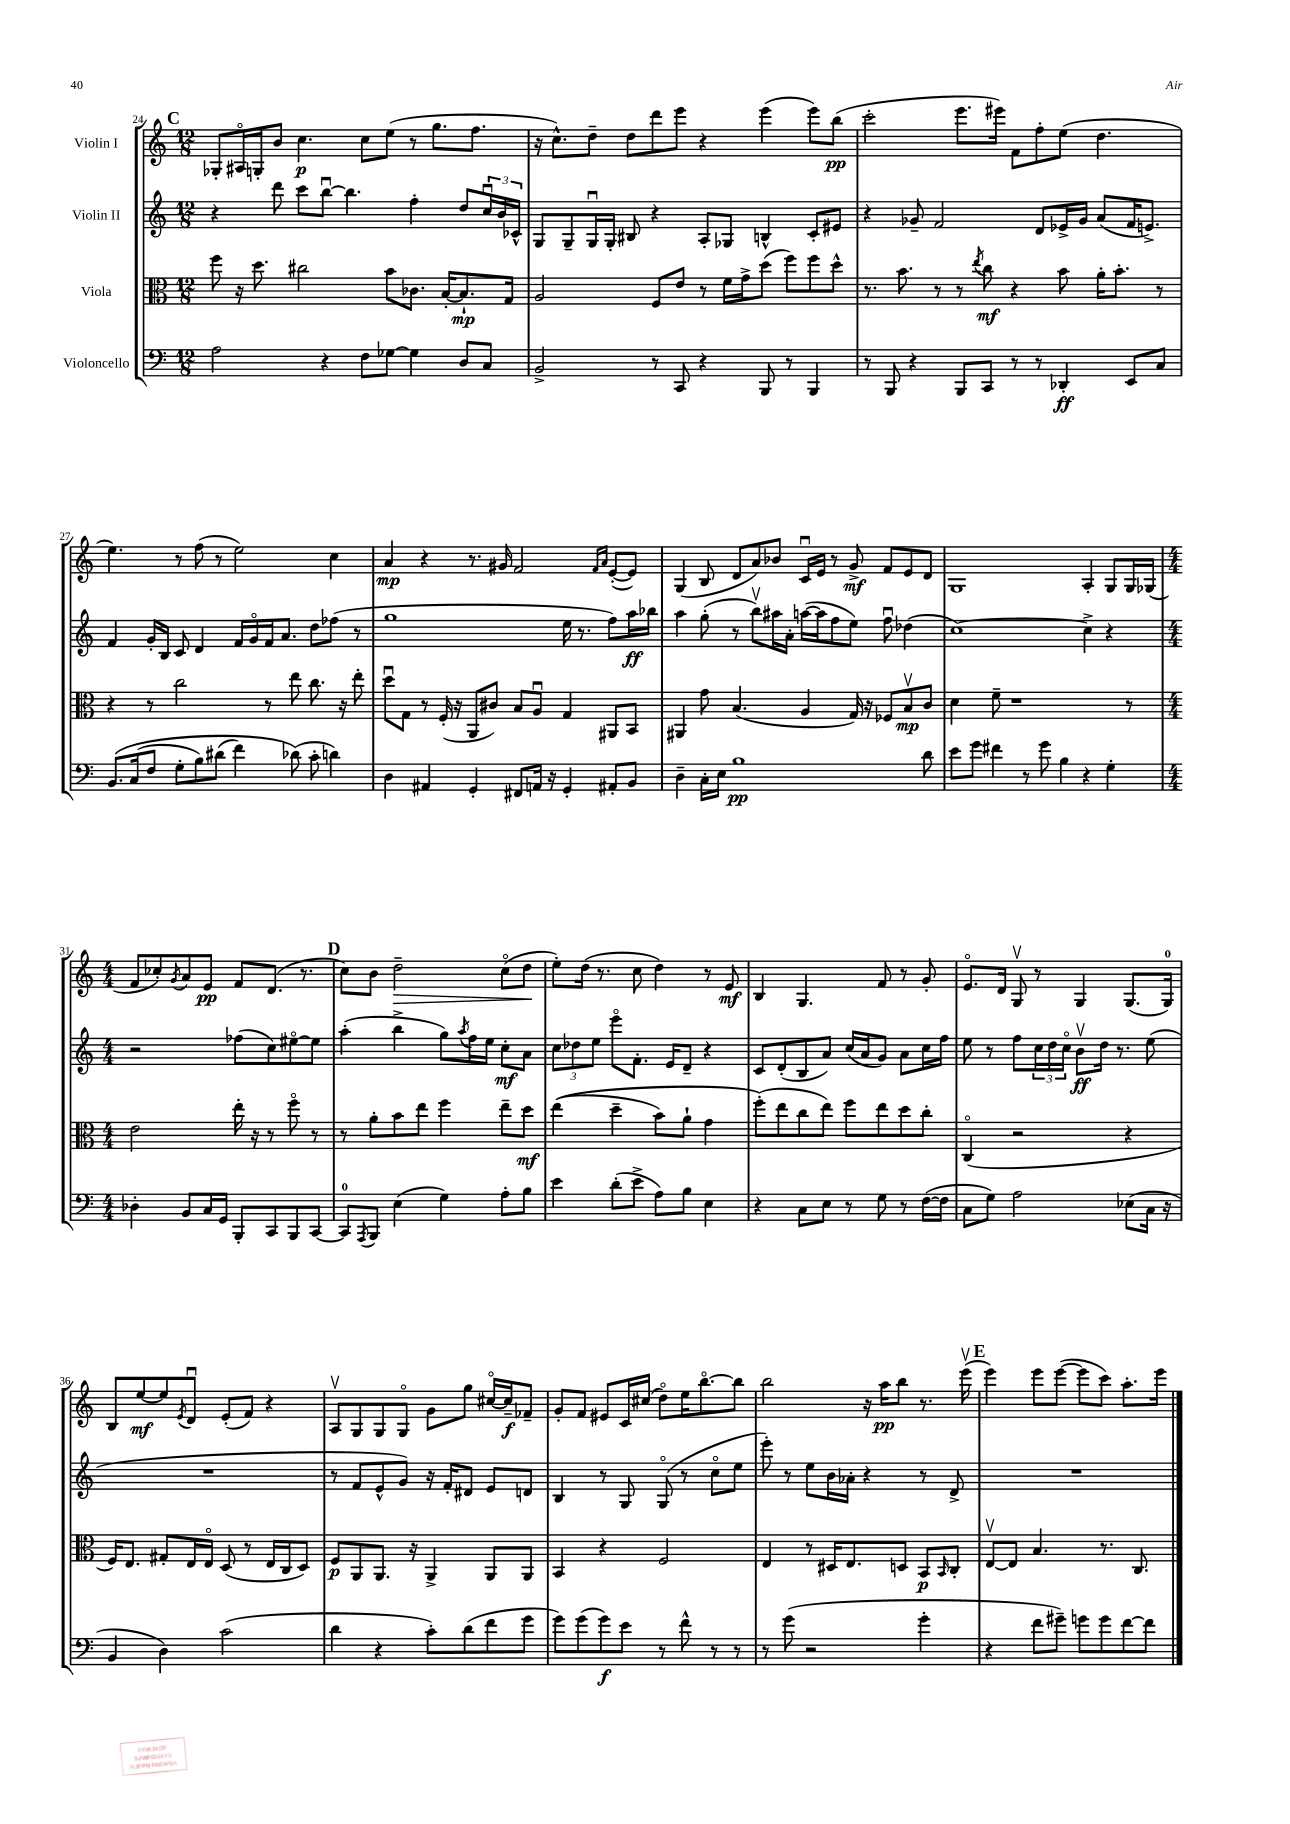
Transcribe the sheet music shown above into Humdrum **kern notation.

**kern	**kern	**kern	**kern
*staff4	*staff3	*staff2	*staff1
*clefF4	*clefC3	*clefG2	*clefG2
*k[]	*k[]	*k[]	*k[]
*M12/8	*M12/8	*M12/8	*M12/8
2A	8ff	4r	8G-'
.	16r	.	16A#o
.	8.dd	.	16G'
.	.	8ddd	8b
.	2cc#	8ccc	4.cc
4r	.	[8bbu	.
.	.	4.bb]	.
8F	.	.	8cc
[8G-	8b	.	(8ee
4G-]	8.c-	4ff'	8r
.	.	.	8.gg
.	[16B'	.	.
8D	8.B`]	8dd	.
.	.	.	8.ff
8C	.	24ccu	.
.	.	24b	.
.	16G	.	.
.	.	24c-^^	.
=	=	=	=
2BB^	2A	8G	16r
.	.	.	8.cc^^)
.	.	8G~	.
.	.	16Gu	8dd~
.	.	16G'	.
.	.	8B#	8dd
8r	8F	4r	8ddd
8CC	8e	.	8eee
4r	8r	8A'	4r
.	16f	8G-	.
.	16g^	.	.
8BBB	(8dd	4B^^	(4eee
8r	8ff)	.	.
4BBB	8ff	8c'	8eee)
.	8dd^^	8e#	(8bb
=	=	=	=
8r	8.r	4r	2ccc'
8BBB	.	.	.
.	8.b	.	.
4r	.	8g-~	.
.	8r	2f	.
8BBB	8r	.	8.eee
.	8qee	.	.
8CC	8cc	.	.
.	.	.	16eee#)
8r	4r	.	8f
8r	.	8d	8ff'
4DD-'	8b	16e-^	(8ee
.	.	16g-	.
.	16a'	(8a	4.dd
.	8.b'	.	.
8EE	.	16f	.
.	.	8.e^)	.
8C	8r	.	.
=	=	=	=
&(8.BB	4r	4f	4.ee)
(16C	.	.	.
8F	8r	16g'	.
.	.	16B	.
8G'	2cc	8c	8r
8B)	.	4d	(8ff
(8d#	.	.	8r
4f)	.	16f	2ee)
.	.	16go	.
.	8r	16f	.
.	.	8.a	.
(8d-&)	8ee	.	.
8c'	8.cc	8dd	.
4d)	.	(8ff-	4cc
.	16r	.	.
.	8ee'	8r	.
=	=	=	=
4D	8ddu	1gg	4a
.	8G	.	.
4AA#	8r	.	4r
.	(16F'	.	.
.	16r	.	.
4GG'	8AA	.	8.r
.	8c#)	.	.
.	.	.	16g#
8FF#	8B	.	2f
16AA	8Au	.	.
16r	.	.	.
4GG'	4G	16ee	.
.	.	8.r	.
.	.	.	16qqf
.	.	.	16qqa
8AA#'	8AA#	8ff)	([8e'
8BB	8BB	16aa	8e])
.	.	16bb-	.
=	=	=	=
4D~	4AA#	4aa	(4G
16C'	8g	(8gg'	8B
16E	.	.	.
1B	(4.B	8r	8d
.	.	8bbv)	8a)
.	.	16aa#	8b-
.	.	16a'	.
.	4A	([16aa	16cu
.	.	16aa]	16e
.	.	8ff	8r
.	16G)	8ee)	8g^
.	16r	.	.
.	8F-	8ffu	8f
.	8Bv	(4dd-	8e
8d	8c	.	8d
=	=	=	=
8e	4d	[1cc)	1G
8g	.	.	.
4f#	8f~	.	.
.	1r	.	.
8r	.	.	.
8g	.	.	.
4B	.	.	.
4r	.	4cc^]	4A'
4G'	.	4r	8G
.	8r	.	16G
.	.	.	(16G-
=	=	=	=
*M4/4	*M4/4	*M4/4	*M4/4
4D-'	2e	2r	8f
.	.	.	8cc-')
.	.	.	8qg
8BB	.	.	8a
16C	.	.	8e
16GG	.	.	.
8BBB'	16ee'	(8ff-	8f
.	16r	.	.
8CC	8r	8cc)	(8.d
8BBB	8ffo	[8ee#o	.
.	.	.	8.r
[8CC	8r	8ee#]	.
=	=	=	=
8CC]	8r	(4aa'	8cc)
8qAAA	.	.	.
8BBB	8a'	.	8b
(4E	8b	4bb^	2dd~
.	8ee	.	.
4G)	4ff	8gg)	.
.	.	8qaa	.
.	.	16ff	.
.	.	16ee	.
8A'	8ee~	8cc'	(8cco
8B	8dd	8a	8dd
=	=	=	=
4e	&((4ee	12cc	8ee')
.	.	12dd-	.
.	.	.	(16dd
.	.	12ee	.
.	.	.	8.r
(8d'	4dd~	8eeeo	.
8e^	.	8.f'	8cc
8A)	8b)	.	4dd)
.	.	16e	.
8B	8a`	8d~	.
4E	4g	4r	8r
.	.	.	8e
=	=	=	=
4r	(8ff'&)	8c	4B
.	8ee	(8d'	.
8C	8cc	8B	4.G
8E	8ee)	8a)	.
8r	8ff	(16cc	.
.	.	16a	.
8G	8ee	8g)	8f
8r	8dd	8a	8r
([16F	8cc'	16cc	8g'
16F]	.	16ff	.
=	=	=	=
8C	(4Co	8ee	8.eo
8G)	.	8r	.
.	.	.	16d
2A	2r	8ff	8Gv
.	.	24cc	8r
.	.	24dd	.
.	.	24cco	.
.	.	8bv	4G
.	.	16dd	.
.	.	8.r	.
(8E-	4r	.	(8.G
16C	.	(8ee	.
16r	.	.	16G)
=	=	=	=
4BB	16F)	1r	8B
.	8.E	.	.
.	.	.	[8ee
4D)	8G#'	.	8ee]
.	.	.	8qe
.	16E	.	8du
.	16Eo	.	.
(2c	(8D	.	(8e'
.	8r	.	8f)
.	16E	.	4r
.	16C	.	.
.	8D)	.	.
=	=	=	=
4d	8F	8r	8Av
.	8AA	8f	8G
4r	8.AA	8e^^	8G
.	.	8g)	8Go
.	16r	.	.
8c')	4AA^	16r	8g
.	.	16f'	.
(8d	.	8d#	8gg
8f	8AA	8e	[16cc#o
.	.	.	16cc#~]
8g	8AA	8d	8f-~
=	=	=	=
8g)	4BB	4B	8g'
(8g	.	.	8f
8g)	4r	8r	8e#
8e	.	8G	16c
.	.	.	(16cc#
8r	2F	(8Go	8ddo)
8f^^	.	8r	16ee
.	.	.	[8.bbo
8r	.	8cco	.
8r	.	8ee	8bb]
=	=	=	=
8r	4E	8eee')	2bb
(8g	.	8r	.
2r	8r	8ee	.
.	16D#	16b	.
.	8.E	16a-'	.
.	.	4r	16r
.	.	.	16aa
.	8D	.	8bb
4g'	8BB	8r	8.r
.	16qqBB	.	.
.	8C'	8d^	.
.	.	.	(16eeev
=	=	=	=
4r	[8Ev	1r	4eee)
.	8E]	.	.
8f	4.B	.	8eee
8g#~)	.	.	([8eee
8g	.	.	8eee]
8g	8.r	.	8ccc)
[8f	.	.	8.aa'
.	8.C	.	.
8f]	.	.	.
.	.	.	16eee
==	==	==	==
*-	*-	*-	*-
